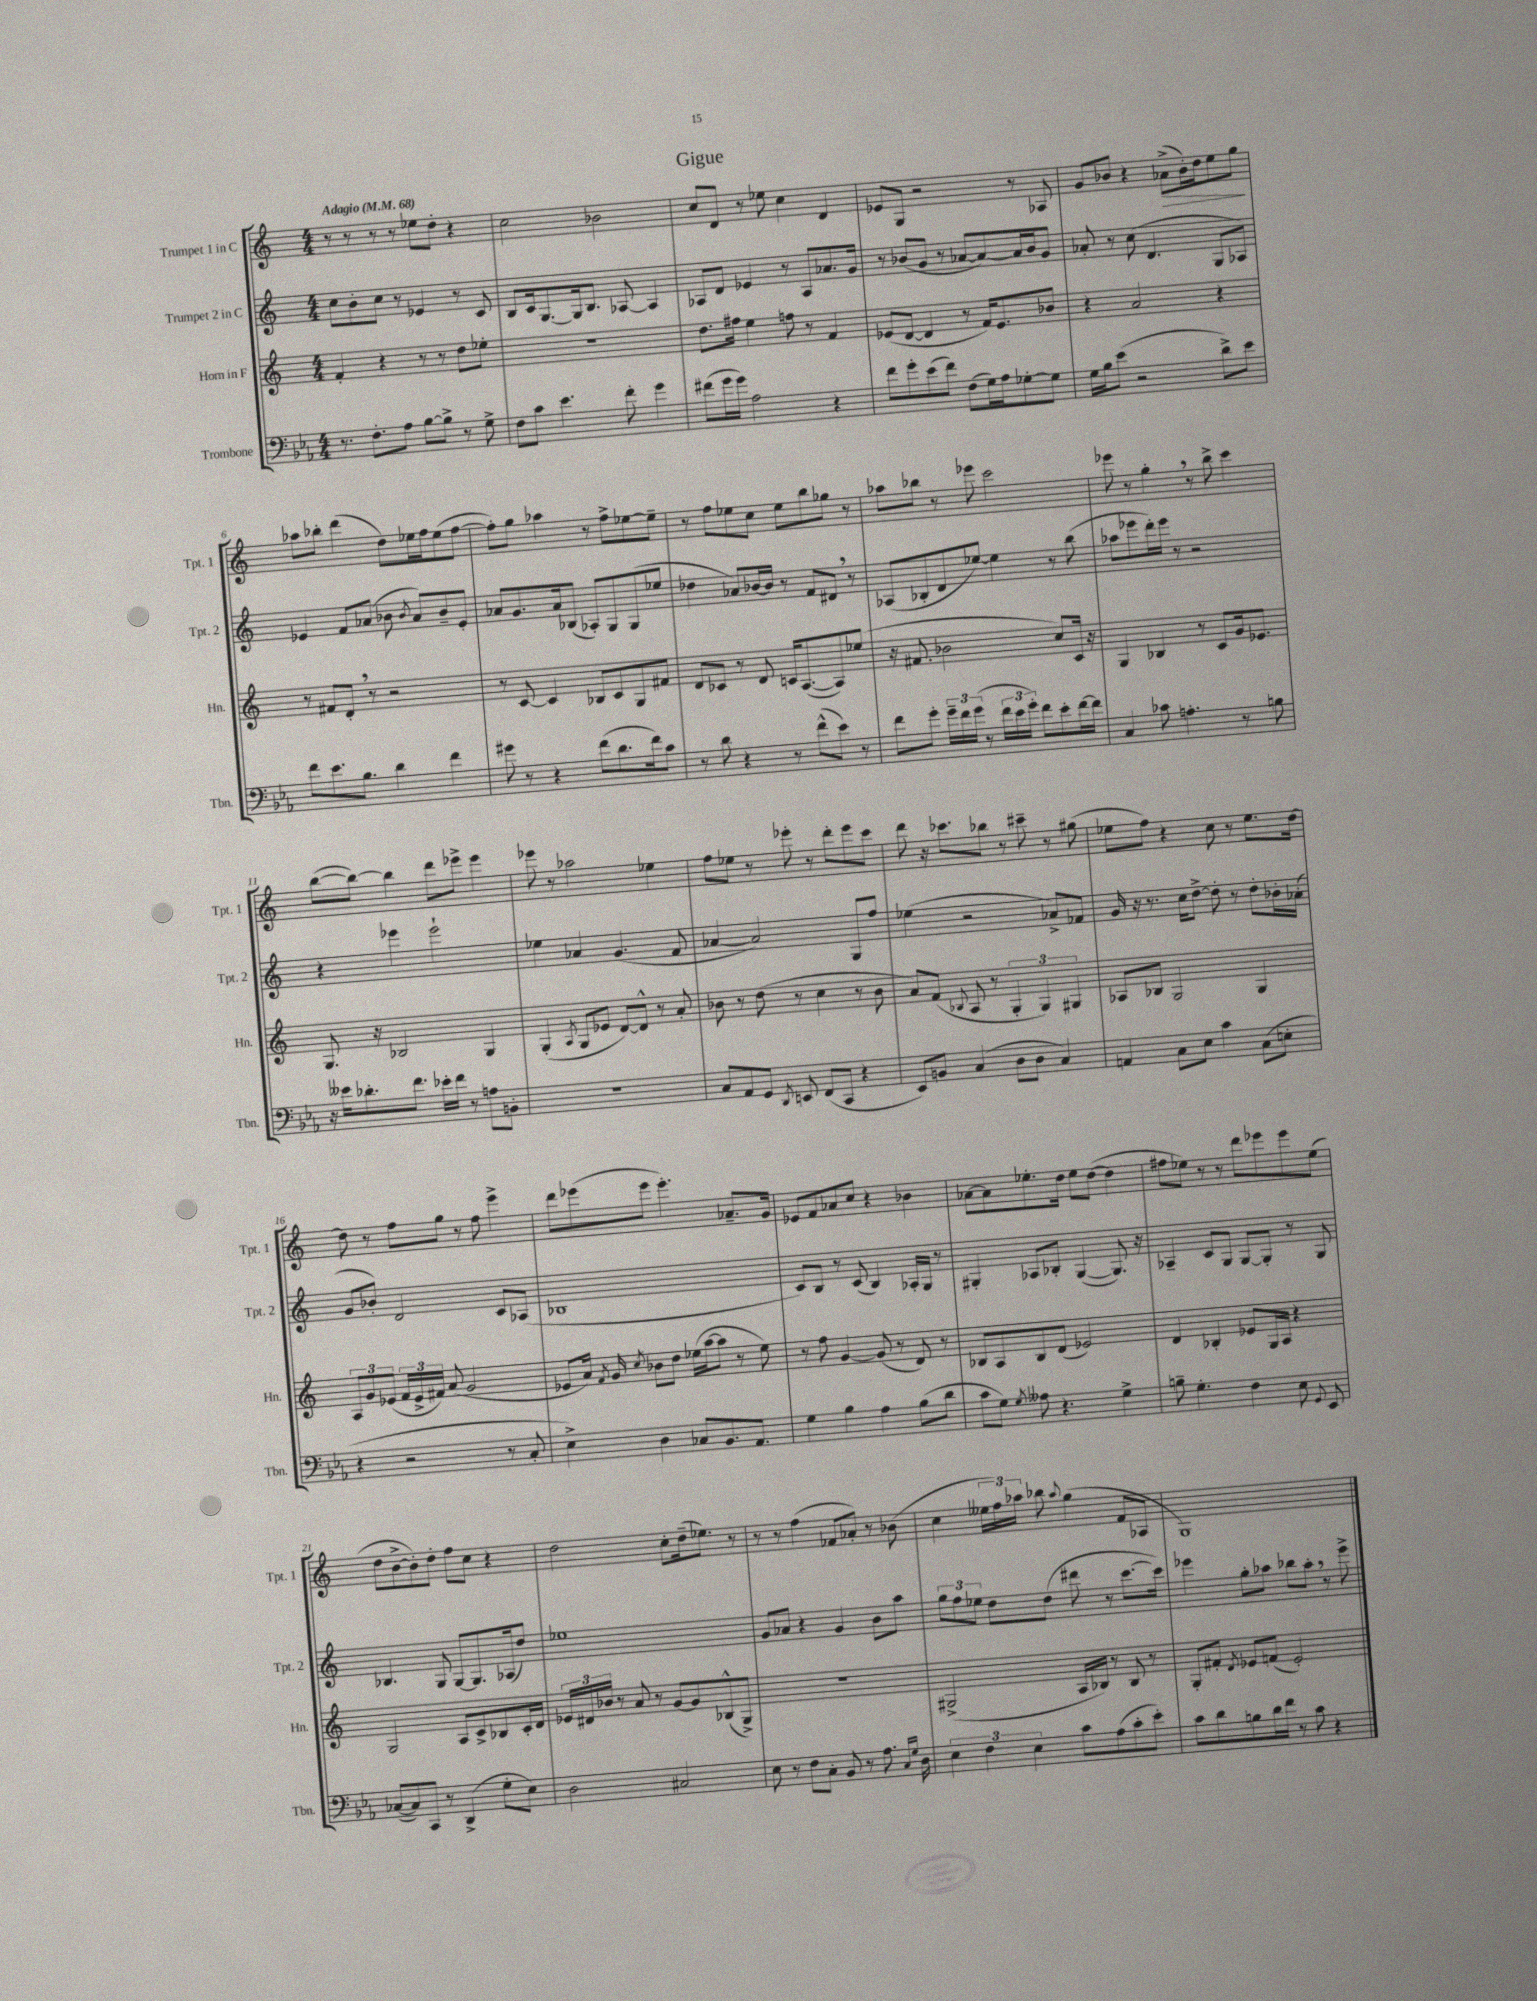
\header { title = "Gigue" }
<<
\new StaffGroup <<
\new Staff = "s0" \with { instrumentName = "Trumpet 1 in C" shortInstrumentName = "Tpt. 1" } {
    \clef treble \key c \major \numericTimeSignature \time 4/4 \tempo "Adagio" 4 = 68
    \autoBeamOff r8 r8 r8 r8 ees''8[ d''8]-. r4 |
    c''2 bes'2 |
    c''8[ d'8] r8 ees''8 c''4 d'4 |
    ees'8[ g8] r2 r8 aes8 |
    g'8[ bes'8] r4 aes'8[->\>( bes'16-.) d''16 e''8 g''8]\! |
    aes''8[ bes''8]-. d'''4( d''8[) ees''16 f''16 ees''8( f''8]~ |
    f''8[-.) g''8] aes''4 r8 f''8[-> ees''8~ ees''8]-- |
    r8 f''8[ ees''8 c''8] ees''8[ b''8 ges''8] r8 |
    aes''8[ bes''8] r8 ees'''8 c'''2 |
    ees'''8 r8 g''4-. \breathe r8 b''8-> c'''4 |
    b''8[~( b''8]~) b''4 d'''8[ ees'''8]-> ees'''4 |
    ees'''8 r8 aes''2 ees''4 |
    f''8[ ees''8] r8 ees'''8-. r8 d'''8[-. ees'''8 c'''8] |
    d'''8 r16 ces'''8.[ bes''8] r8 cis'''8-- r8 gis''8( |
    ees''8[ f''8]) r4 c''8 r8 ees''8.[ d''16]~ |
    d''8 r8 f''8[ g''8] r8 f''8 e'''4-> |
    d'''8[ ees'''8( ees'''8] ees'''4.-.) aes'8.[-- g'16] |
    ees'8[ f'8 aes'8 c''8] r4 bes'4 |
    aes'8[~ aes'8 ees''8.-. d''16] ees''8[ d''8]~( d''4 |
    fis''8[ ees''8]) r8 r8 d'''8[ ees'''8 ees'''8 ees''8]( |
    d''8[ b'8~-> b'8-.) d''8]-. f''8[ c''8] r4 |
    d''2 c''8[-. d''16--( ees''8.]) r8 |
    r8 r8 f''4( fes'8[ aes'8]-.) r8 bes'8( |
    c''4 \tuplet 3/2 { eeses''16[ f''16) aes''16] } bes''8 \appoggiatura { aes''8 } g''4( f'8[ aes8] |
    g1) \bar "|." |
}
\new Staff = "s1" \with { instrumentName = "Trumpet 2 in C" shortInstrumentName = "Tpt. 2" } {
    \clef treble \key c \major \numericTimeSignature \time 4/4
    \autoBeamOff c''8[ b'8-. c''8] r8 ees'4 r8 c'8 |
    b8[ c'16 g8.~ g16 b8.] aes8~ aes4 |
    aes8[ d'8] ees'4 r8 aes8[ aes'8. g'16] |
    r8 bes'8[( g'8] r8 aes'8[~ aes'8~) aes'16 bes'16 g'8] |
    aes'8-. r8 c''8( d'4. g8[ aes8]) |
    ees'4 f'8[ aes'8]( bes'8 \acciaccatura { bes'8 } aes'8[) bes'8-- ees'8]-. |
    aes'8[ g'8. aes'16 bes8]( aes8[-.) g8 g8( ees''8] |
    des''4 aes'8[) bes'16~ bes'16] r8 f'8[ dis'8] \breathe r8 |
    aes8[( bes8-. d'8 ees''8]~) ees''4 r8 b''8( |
    aes''8[ ees'''8 d'''16-.) ees'''16] r8 r2 |
    r4 ees'''4 ees'''2-! |
    ees''4 aes'4 g'4.( f'8 |
    aes'4~ aes'2) g8[ f''8] |
    ees''4( r2 aes'8[->) fes'8] |
    g'16 r16 r8. c''16[ d''8]~-> d''8-. r8 d''8[-. bes'16-. aes'16]-.( |
    g'8[ bes'8]-.) d'2 c'8[ aes8]( |
    bes1 |
    c'8[) b8] r8 c'8( b4) aes16[-. g16] r8 |
    gis4-. aes8[ bes8]-. gis4~( gis8.) r16 |
    aes4-- c'8[ g8] g8[~ g8]-. r8 g8 |
    bes4. g8 g8[~ g8. aes16( d''8]) |
    ees''1 |
    g'8[ aes'8] r4 g'4 b'8[ a''8] |
    \tuplet 3/2 { g''8[ f''8 ees''8] } d''8[ d''8]( dis'''8 r8 c'''8.[~ c'''16]) |
    ees'''4 g''8[-. aes''8] bes''8[ aes''8]-. \breathe r8 ees'''8-> \bar "|." |
}
\new Staff = "s2" \with { instrumentName = "Horn in F" shortInstrumentName = "Hn." } {
    \clef treble \key c \major \numericTimeSignature \time 4/4
    \autoBeamOff f'4-. r4 r8 r8 d''8[ ees''8]-. |
    R1 |
    d''8.[ fis''16] e''4 f''8 r8 f'4 |
    ees'8[( d'8]~ d'4 r8 f'16[) ees'8. bes'8] |
    r4 a'2 r4 |
    r8 fis'8[ d'8]-. \breathe r8 r2 |
    r8 c'8~ c'4 bes8[ c'8 g8 fis'8] |
    d'8[ ces'8] r8 d'8 c'16[ a8.~( a8) ees''8]( |
    r16 fis'8. bes'2 c''8[) c'16] r16 |
    g4 bes4 r8 c'8[ g'16 ees'8.] |
    g8. r16 bes2 g4 |
    g4-.( \acciaccatura { a8 } g8[ ees'8] d'8[~) d'8]-^ r8 a'8-. |
    bes'8 r8 d''8( r8 c''4 r8 bes'8 |
    a'8[) f'8]( \appoggiatura { bes8 } a8 r8 \tuplet 3/2 { g4-. g4) gis4 } |
    aes8[ bes8] g2 g4 |
    \tuplet 3/2 { a8[ g'8 ees'8]( } \tuplet 3/2 { f'16[ ees'16-> fis'16]) } a'8( g'2 |
    ees'8[ a'16]) \acciaccatura { f'8 } g'16 \acciaccatura { c''8 } bes'8[ d''8] ees''16[( a''16~ a''8] r8 ees''8) |
    r8 f''8 g'4~ g'8( r8 d'8) r8 |
    bes8[ a8 bes8 d'8]( ees'2) |
    d'4 bes4-. ees'8[ g16 a16] r4 |
    g2 a8[ c'8-> bes8 c'16-. d'16] |
    \tuplet 3/2 { ees'16[ dis'16 bes'16] } r8 a'8 r8 g'8[~ g'8 bes8-^( g8]->) |
    R1 |
    gis2->( a16[ bes16]) r8 bes8 r8 |
    g8[-. fis'8]-. \acciaccatura { d'8 } ees'8[ f'8]( ees'2-.) \bar "|." |
}
\new Staff = "s3" \with { instrumentName = "Trombone" shortInstrumentName = "Tbn." } {
    \clef bass \key ees \major \numericTimeSignature \time 4/4
    \autoBeamOff r8. f8.[-. aes8] bes8[~ bes8]-> r8 g8-> |
    f8[ c'8] ees'4. f'8-. g'4 |
    fis'8[( g'16 g'16]) aes2 r4 |
    f'8[ g'8-. ees'8( f'8]) f8[( g16) aes16 ges8~-. ges8] |
    g16[ bes16 ees'8]( r2 d'8[->) ees'8] |
    f'8[ ees'8. bes8.] d'4 f'4 |
    gis'8 r8 r4 f'8[( d'8. f'16) c'8] |
    r8 d'8 r4 r8 f'8[-^( ees'8]) r8 |
    f'8[ g'8]-. \tuplet 3/2 { g'16[-- f'16 g'16]( } r8 \tuplet 3/2 { f'16[ ees'16 g'16]-.) } f'8[ ees'8-. f'16~ f'16] |
    c4 ces'8 a4.-. r8 b8 |
    r16 eeses'16[ des'8.-. f'8.] ees'16[-. f'16] r8 a8[ b,8]-. |
    R1 |
    c8[ aes,8 g,8] \acciaccatura { d,8 } e,8 f,8[( c,8] r4 |
    ees,8[) b,8] c4( d8[ d8] c4) |
    a,4 c8[ ees8] c'4 c8[( e8]-. |
    r4 r2 r8 c8-. |
    ees4->) d4 ces8[ bes,8. aes,8.] |
    g4 bes4 aes4 bes8[( d'8] |
    c'8[ g8]) \acciaccatura { g8 } aeses8 r4. g4-> |
    b8-- g4.-. f4 ees8 \appoggiatura { g,8 } ees,8 |
    ces8[~( ces8) c,8] r8 d,4->( g8[-. ees8]) |
    d2 cis2 |
    ees8 r8 f8[ c8]-. bes,8 r8 aes8. \grace { c16[ g16] } d16 |
    \tuplet 3/2 { ees4 f4 ees4 } c'8[ aes8( c'8-. ees'8]-.) |
    c'8[ d'8 b8 d'16 f'16] r8 c'8 r4 \bar "|." |
}
>>
>>
